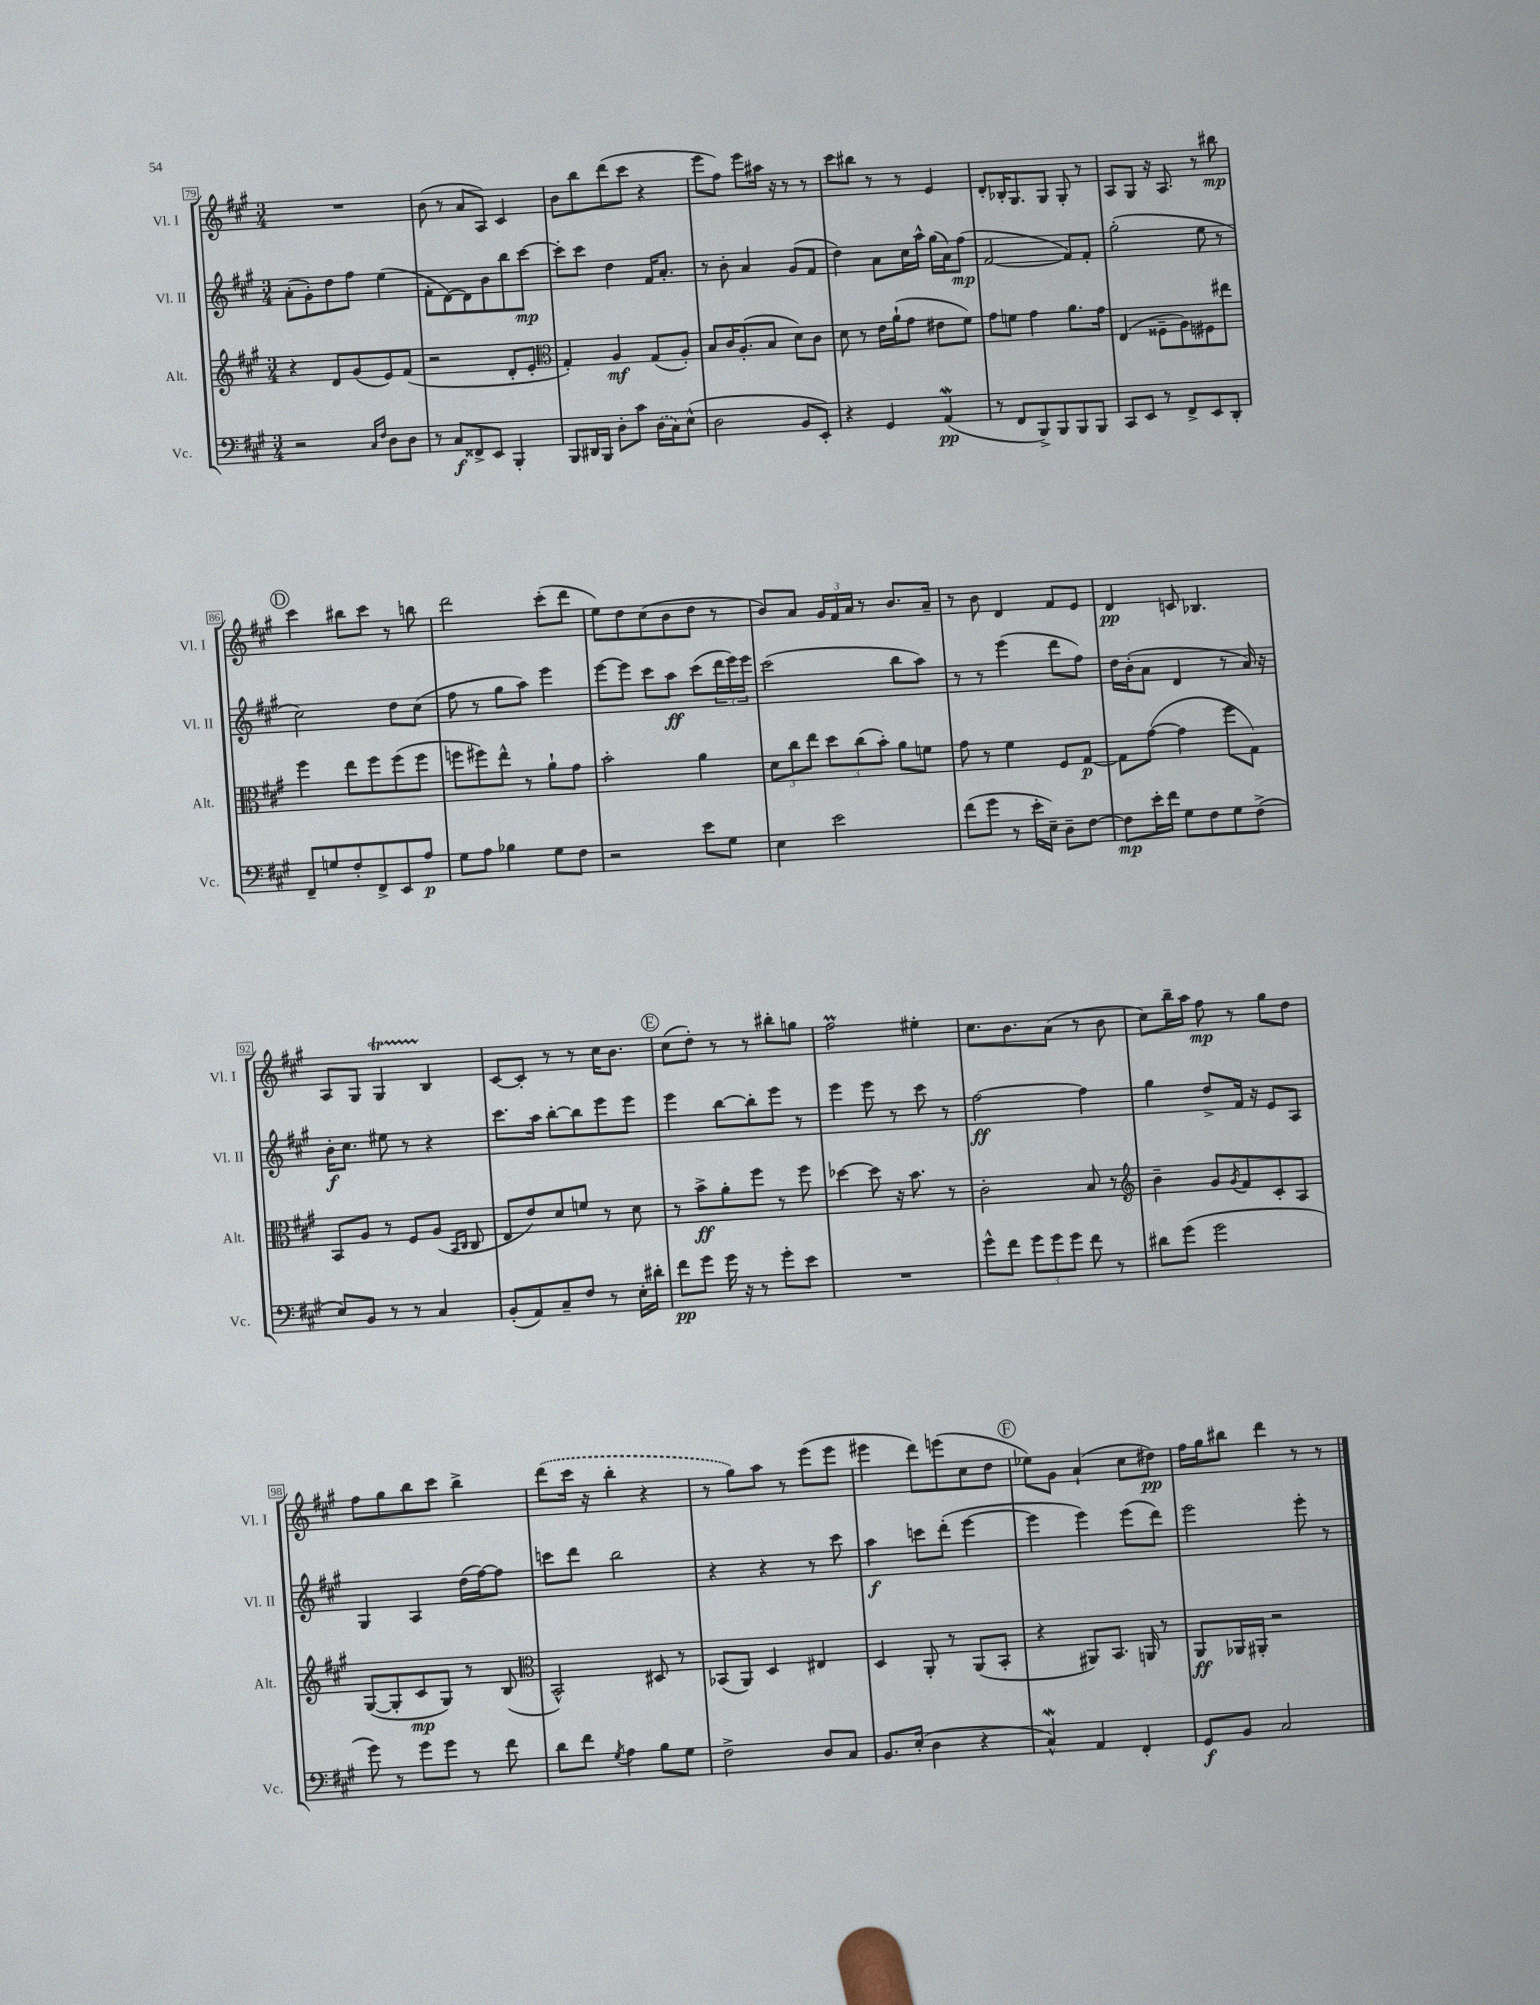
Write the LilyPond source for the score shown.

<<
\new StaffGroup <<
\new Staff = "s0" \with { instrumentName = "Vl. I" shortInstrumentName = "Vl. I" } {
    \clef treble \key a \major \numericTimeSignature \time 3/4
    R2. |
    b'8( r8 a'8 a8) cis'4 |
    b'8 b''8 d'''8( cis'''8 r4 |
    e'''8 fis''8) e'''8 ais''16 r16 r8 r8 |
    cis'''8 bis''8 r8 r8 e'4 |
    d'8-. bes16-. gis8. gis8 gis8-. r8 |
    a8 gis8 r16 a8. r8 bis''8\mp |
    \mark \markup { \circle "D" } cis'''4 bis''8 cis'''8 r8 b''8 |
    d'''2 cis'''8-.( d'''8 |
    e''8) d''8 cis''8( b'8 d''8 r8 |
    b'8) a'8 \tuplet 3/2 { gis'16 fis'16 a'16 } r8 b'8. a'16-- |
    r8 b'8 d'4 fis'8 e'8 |
    d'4\pp c'8 bes4. |
    a8 gis8 gis4\startTrillSpan b4\stopTrillSpan |
    cis'8~ cis'8-. r8 r8 cis''16 b'8. |
    \mark \markup { \circle "E" } cis''8( d''8-.) r8 r8 bis''8-. g''8 |
    fis''2\prall eis''4-. |
    cis''8. b'8. a'8( r8 b'8 |
    cis''8) b''16-- a''16 fis''8\mp r8 gis''8 d''8 |
    fis''8 gis''8 b''8 cis'''8 b''4-> |
    \once \slurDashed d'''8( cis'''16 r16 b''4-. r4 |
    r8 gis''8) a''8 r8 e'''8( e'''8 |
    eis'''4 d'''8) e'''8( cis''8 d''8 |
    \mark \markup { \circle "F" } ees''8) gis'8 a'4-!( cis''8 dis''8\pp) |
    fis''16 gis''16 bis''8 d'''4 r8 r8 \bar "|." |
}
\new Staff = "s1" \with { instrumentName = "Vl. II" shortInstrumentName = "Vl. II" } {
    \clef treble \key a \major \numericTimeSignature \time 3/4
    a'8-.( gis'8-.) d''8 fis''8 e''4( |
    fis'8-. d'8~) d'8 b'8 b''8 cis'''8~\mp |
    cis'''8-. cis'''8 d''4 fis'16 a'8.-. |
    r8 b'8-. a'4 gis'8( fis'8 |
    d''4) a'8 cis''16 a''16-^ gis''16( a'16) fis''8\mp( |
    fis'2~ fis'8) fis'8-. |
    gis''2-.( e''8 r8 |
    \mark \markup { \circle "D" } cis''2) d''8 cis''8( |
    fis''8 r8 gis''8 a''8) e'''4 |
    e'''8~ e'''8 cis'''8 a''8\ff cis'''8( \tuplet 3/2 { d'''16 e'''16) e'''16 } |
    cis'''2( b''8 a''8) |
    r8 r8 e'''4( d'''8 fis''8) |
    d''16 b'16-.( a'8 d'4 r8 a'16) r16 |
    b'16-.\f cis''8. eis''8 r8 r4 |
    cis'''8. a''16 b''8~-. b''8 e'''8 e'''8 |
    \mark \markup { \circle "E" } e'''4 b''8~ b''8-. e'''8 r8 |
    e'''4 e'''8 r8 cis'''8 r8 |
    fis''2~\ff fis''4 |
    gis''4 d''8-> fis'16 r16 e'8 a8 |
    gis4 a4 d''16( fis''16~) fis''8 |
    c'''8 d'''8 b''2 |
    r4 r4 r8 cis'''8 |
    a''4\f c'''8 d'''8-.( e'''4~ |
    \mark \markup { \circle "F" } e'''4 e'''4) e'''8( d'''8) |
    e'''2 e'''8-. r8 \bar "|." |
}
\new Staff = "s2" \with { instrumentName = "Alt." shortInstrumentName = "Alt." } {
    \clef treble \key a \major \numericTimeSignature \time 3/4
    r4 d'8 gis'8( e'8) fis'8( |
    r2 d'8-. e'8-. |
    \clef alto gis4-.) a4\mf gis8( a8-.) |
    b8 cis'16 a8.-.( b8 d'8) cis'8 |
    d'8 r8 e'16 a'16-!( gis'8 eis'8 fis'8) |
    gis'8 f'8 gis'4 a'8. gis'16 |
    e4( fisis8-- a8) fis8 eis''8 |
    \mark \markup { \circle "D" } fis''4 e''8 fis''8 fis''8( fis''8 |
    f''8 fis''8) e''8-^ r8 a'8-! gis'8 |
    b'2-. a'4 |
    \tuplet 3/2 { d'8 cis''8 e''8 } \tuplet 3/2 { d''8 cis''8( b'8-.) } a'8 f'8 |
    gis'8 r8 fis'4 fis8 gis8~\p |
    gis8 gis'8~( gis'4 fis''8 gis8) |
    b,8 a8 r8 fis8 a8( \grace { b,16 cis16 } cis8 |
    e8 e'8) d'8 f'8 r8 d'8 |
    \mark \markup { \circle "E" } r8 b'8->\ff a'8-. fis''8 r8 fis''8 |
    des''4~ des''8 r16 b'8. r8 |
    cis'2-. b8 r8 |
    \clef treble b'4-- gis'8 \acciaccatura { gis'8 } fis'8 cis'8-. a8 |
    gis8~( gis8-. cis'8\mp gis8) r8 b8( |
    \clef alto b,2-^) dis8 r8 |
    bes,8( a,8) d4 eis4 |
    d4 a,8-. r8 a,8( b,8-. |
    \mark \markup { \circle "F" } r4 ais,8) b,8. a,16 r8 |
    a,8\ff aes,16 ais,16-. r2 \bar "|." |
}
\new Staff = "s3" \with { instrumentName = "Vc." shortInstrumentName = "Vc." } {
    \clef bass \key a \major \numericTimeSignature \time 3/4
    r2 \grace { cis16 fis16 } d8 d8 |
    r8 cis8\f fisis,8-> e,8 b,,4-. |
    b,,8 dis,16 b,,16 d8-. cis'8 \once \slurDashed d16( cis16) e8-^( |
    d2 b,8 e,8-.) |
    r4 gis,4 a,4\mordent\pp( |
    r8 fis,8 b,,8->) b,,8 b,,8 b,,8 |
    cis,8 e,8 r8 fis,8-> e,8 d,8-. |
    \mark \markup { \circle "D" } fis,8-- g8 fis8-. fis,8-> e,8 a8\p |
    gis8 a8 bes4 gis8 fis8 |
    r2 e'8 gis8 |
    e4 e'2 |
    fis'8( gis'8 r8 e'16-. e16--) d8-- fis8~ |
    fis8\mp e'16-. fis'16 gis8 fis8 gis8 fis8->( |
    e8) b,8 r8 r8 cis4 |
    b,8-.( a,8) cis8-- fis8 r8 e16-. dis'16-. |
    \mark \markup { \circle "E" } fis'8\pp gis'8 gis'16 r16 r8 gis'8-. e'8 |
    R2. |
    gis'8-^ fis'8 \tuplet 3/2 { gis'8 gis'8 gis'8 } fis'8 r8 |
    dis'8 gis'8( gis'2 |
    gis'8) r8 gis'8 gis'8 r8 fis'8 |
    d'8 fis'8 \acciaccatura { gis8 } a4 b8 gis8 |
    fis2-> d8 cis8 |
    b,8. e16-.( d4 r4 |
    \mark \markup { \circle "F" } cis4-^\mordent) a,4 fis,4-. |
    gis,8\f b,8 cis2 \bar "|." |
}
>>
>>
\layout { \context { \Score currentBarNumber = #79 \override BarNumber.stencil = #(make-stencil-boxer 0.1 0.3 ly:text-interface::print) } }
